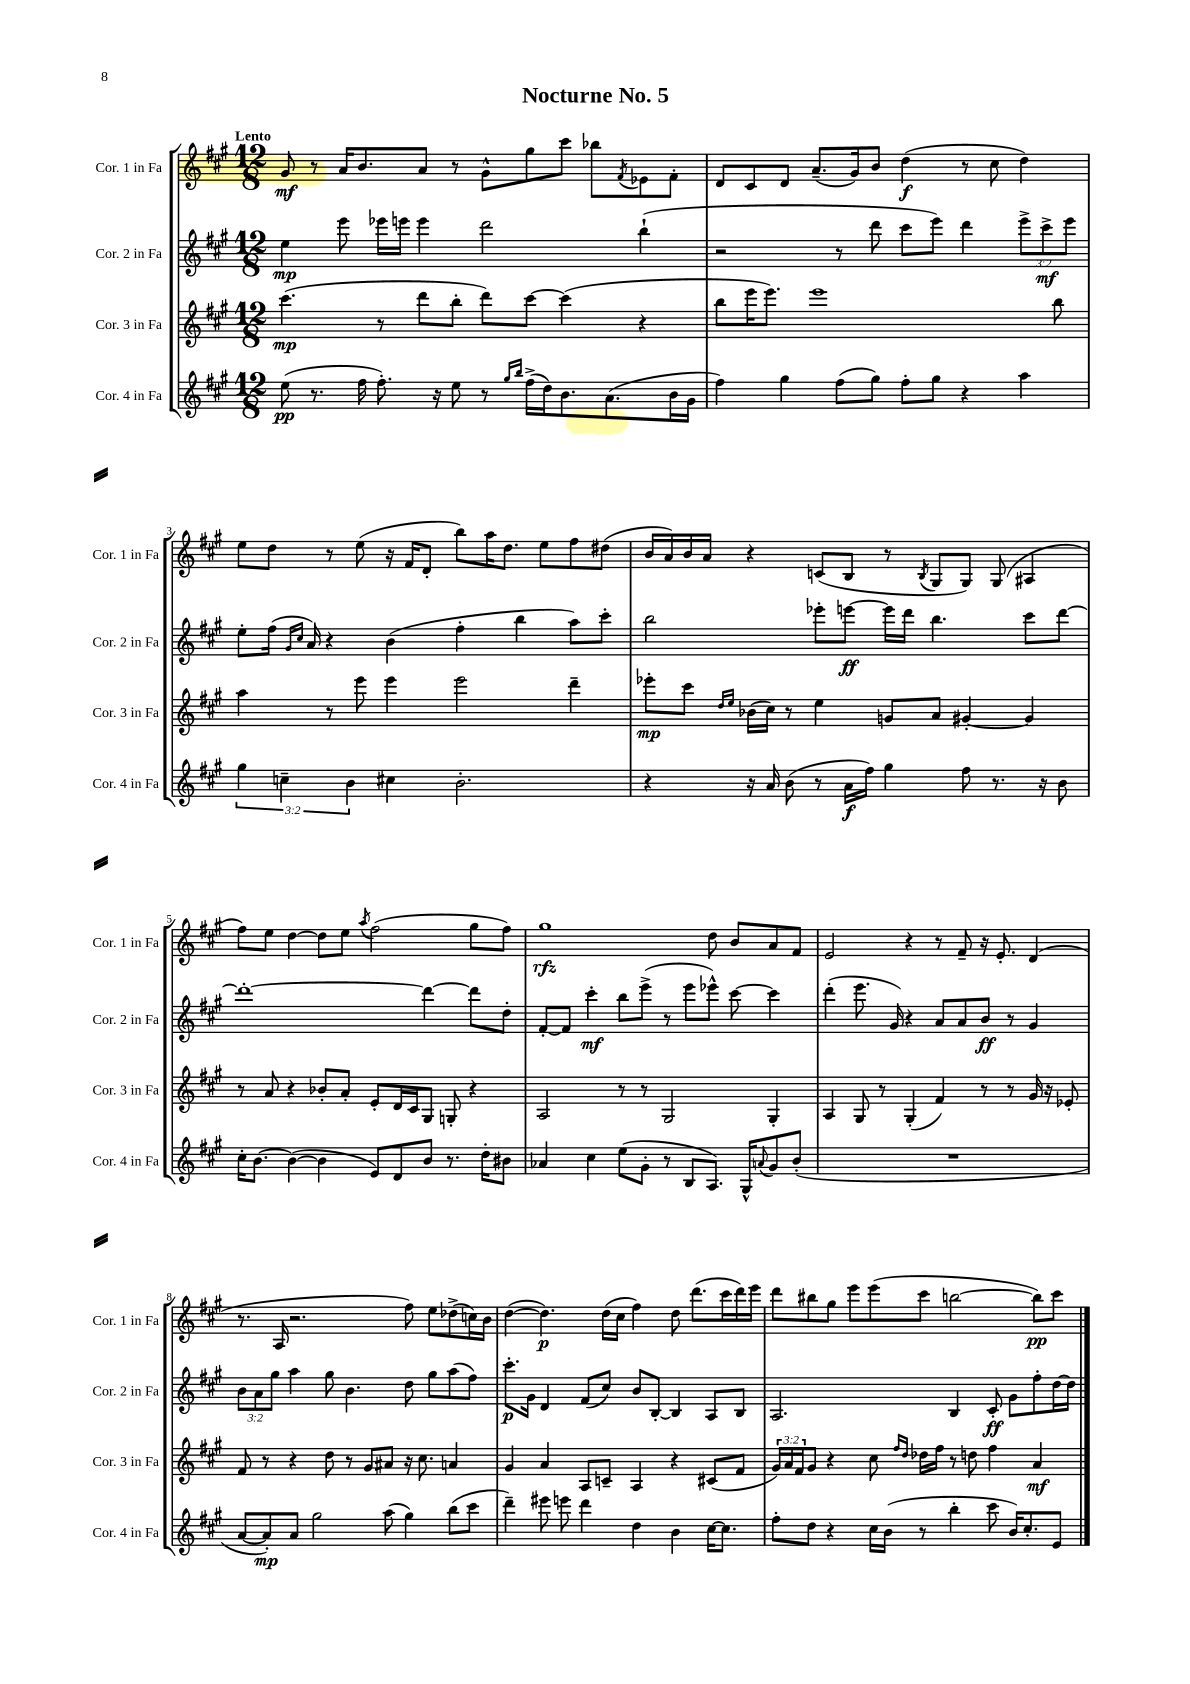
\header { title = "Nocturne No. 5" }
<<
\new StaffGroup <<
\new Staff = "s0" \with { instrumentName = "Cor. 1 in Fa" shortInstrumentName = "Cor. 1 in Fa" } {
    \clef treble \key a \major \numericTimeSignature \time 12/8 \tempo "Lento"
    gis'8\mf r8 a'16 b'8. a'8 r8 gis'8-^ gis''8 cis'''8 bes''8 \acciaccatura { fis'8 } ees'8 fis'8-. |
    d'8 cis'8 d'8 a'8.--( gis'16) b'8 d''4\f( r8 cis''8 d''4) |
    e''8 d''8 r8 e''8( r16 fis'16 d'8-. b''8) a''16 d''8. e''8 fis''8 dis''8( |
    b'16 a'16) b'16 a'16 r4 c'8( b8 r8 \acciaccatura { b8 } gis8 gis8) gis8( ais4 |
    fis''8) e''8 d''4~ d''8 e''8 \acciaccatura { a''8 } fis''2( gis''8 fis''8) |
    gis''1\rfz d''8 b'8 a'8 fis'8 |
    e'2 r4 r8 fis'8-- r16 e'8.-. d'4( |
    r8. a16 r2. fis''8) e''8 des''8->( c''16) b'16 |
    d''4~( d''4.\p) d''16( cis''16 fis''4) d''8 d'''8.( cis'''16 d'''16) e'''16 |
    d'''8 bis''8 gis''8 e'''8 e'''8( cis'''8 b''2~ b''8\pp) cis'''8 \bar "|." |
}
\new Staff = "s1" \with { instrumentName = "Cor. 2 in Fa" shortInstrumentName = "Cor. 2 in Fa" } {
    \clef treble \key a \major \numericTimeSignature \time 12/8 \override Staff.TupletNumber.text = #tuplet-number::calc-fraction-text
    e''4\mp e'''8 ees'''16 e'''16 e'''4 d'''2 b''4-!( |
    r2 r8 d'''8 cis'''8 e'''8) d'''4 \tuplet 3/2 { e'''8-> cis'''8->\mf e'''8 } |
    e''8-. fis''16( \grace { gis'16 cis''16 } a'16) r4 b'4( fis''4-. b''4 a''8) cis'''8-. |
    b''2 ees'''8-. e'''8~\ff e'''16 d'''16 b''4. cis'''8 d'''8~ |
    d'''1~-. d'''4~ d'''8 d''8-. |
    fis'8~-. fis'8 cis'''4-.\mf b''8 e'''8->( r8 e'''8 ees'''8-^) cis'''8~ cis'''4 |
    d'''4-.( e'''8. gis'16) r4 a'8 a'8 b'8\ff r8 gis'4 |
    \tuplet 3/2 { b'8 a'8 gis''8 } a''4 gis''8 b'4. d''8 gis''8 a''8( fis''8) |
    cis'''8.-.\p gis'16 d'4 fis'8( cis''8) b'8 b8~-. b4 a8 b8 |
    a2. b4 cis'8-.\ff gis'8 fis''8-. d''16~ d''16 \bar "|." |
}
\new Staff = "s2" \with { instrumentName = "Cor. 3 in Fa" shortInstrumentName = "Cor. 3 in Fa" } {
    \clef treble \key a \major \numericTimeSignature \time 12/8 \override Staff.TupletNumber.text = #tuplet-number::calc-fraction-text
    cis'''4.\mp( r8 d'''8 b''8-. d'''8) cis'''8~ cis'''4( r4 |
    b''8 e'''16 e'''8.) e'''1 b''8 |
    a''4 r8 e'''8 e'''4 e'''2 d'''4-- |
    ees'''8-.\mp cis'''8 \grace { d''16 e''16 } bes'16( cis''16) r8 e''4 g'8 a'8 gis'4~-. gis'4 |
    r8 a'8 r4 bes'8-. a'8-. e'8-. d'16 cis'16 gis8 g8-. r4 |
    a2 r8 r8 gis2 gis4-. |
    a4 gis8 r8 gis4-.( fis'4) r8 r8 gis'16 r16 ees'8-. |
    fis'8 r8 r4 d''8 r8 gis'8 ais'8 r16 cis''8. a'4 |
    gis'4 a'4 a8 c'8-- a4 r4 cis'8( fis'8 |
    \tuplet 3/2 { gis'16) a'16 fis'16 } gis'8 r4 cis''8 \grace { fis''16 d''16 } des''16 fis''16 r8 d''8 fis''4 a'4\mf \bar "|." |
}
\new Staff = "s3" \with { instrumentName = "Cor. 4 in Fa" shortInstrumentName = "Cor. 4 in Fa" } {
    \clef treble \key a \major \numericTimeSignature \time 12/8 \override Staff.TupletNumber.text = #tuplet-number::calc-fraction-text
    e''8\pp( r8. fis''16 fis''8.-.) r16 e''8 r8 \grace { gis''16 b''16 } fis''16->( d''16) b'8. a'8.( b'16 gis'16 |
    fis''4) gis''4 fis''8( gis''8) fis''8-. gis''8 r4 a''4 |
    \tuplet 3/2 { gis''4 c''4-- b'4 } cis''4 b'2.-. |
    r4 r16 a'16 b'8( r8 a'16\f fis''16) gis''4 fis''8 r8. r16 b'8 |
    cis''16-. b'8.~ b'4~( b'4 e'8) d'8 b'8 r8. d''16-. bis'8 |
    aes'4 cis''4 e''8( gis'8-. r8 b8 a8.) gis16-^ \appoggiatura { a'8 } gis'8 b'8-.( |
    R1. |
    a'8~ a'8-.\mp) a'8 gis''2 a''8( gis''4) b''8( cis'''8 |
    d'''4--) eis'''8 e'''8 d'''4 d''4 b'4 cis''16~ cis''8. |
    fis''8-. d''8 r4 cis''16 b'16( r8 b''4-. cis'''8 b'16) cis''8.-. e'8 \bar "|." |
}
>>
>>
